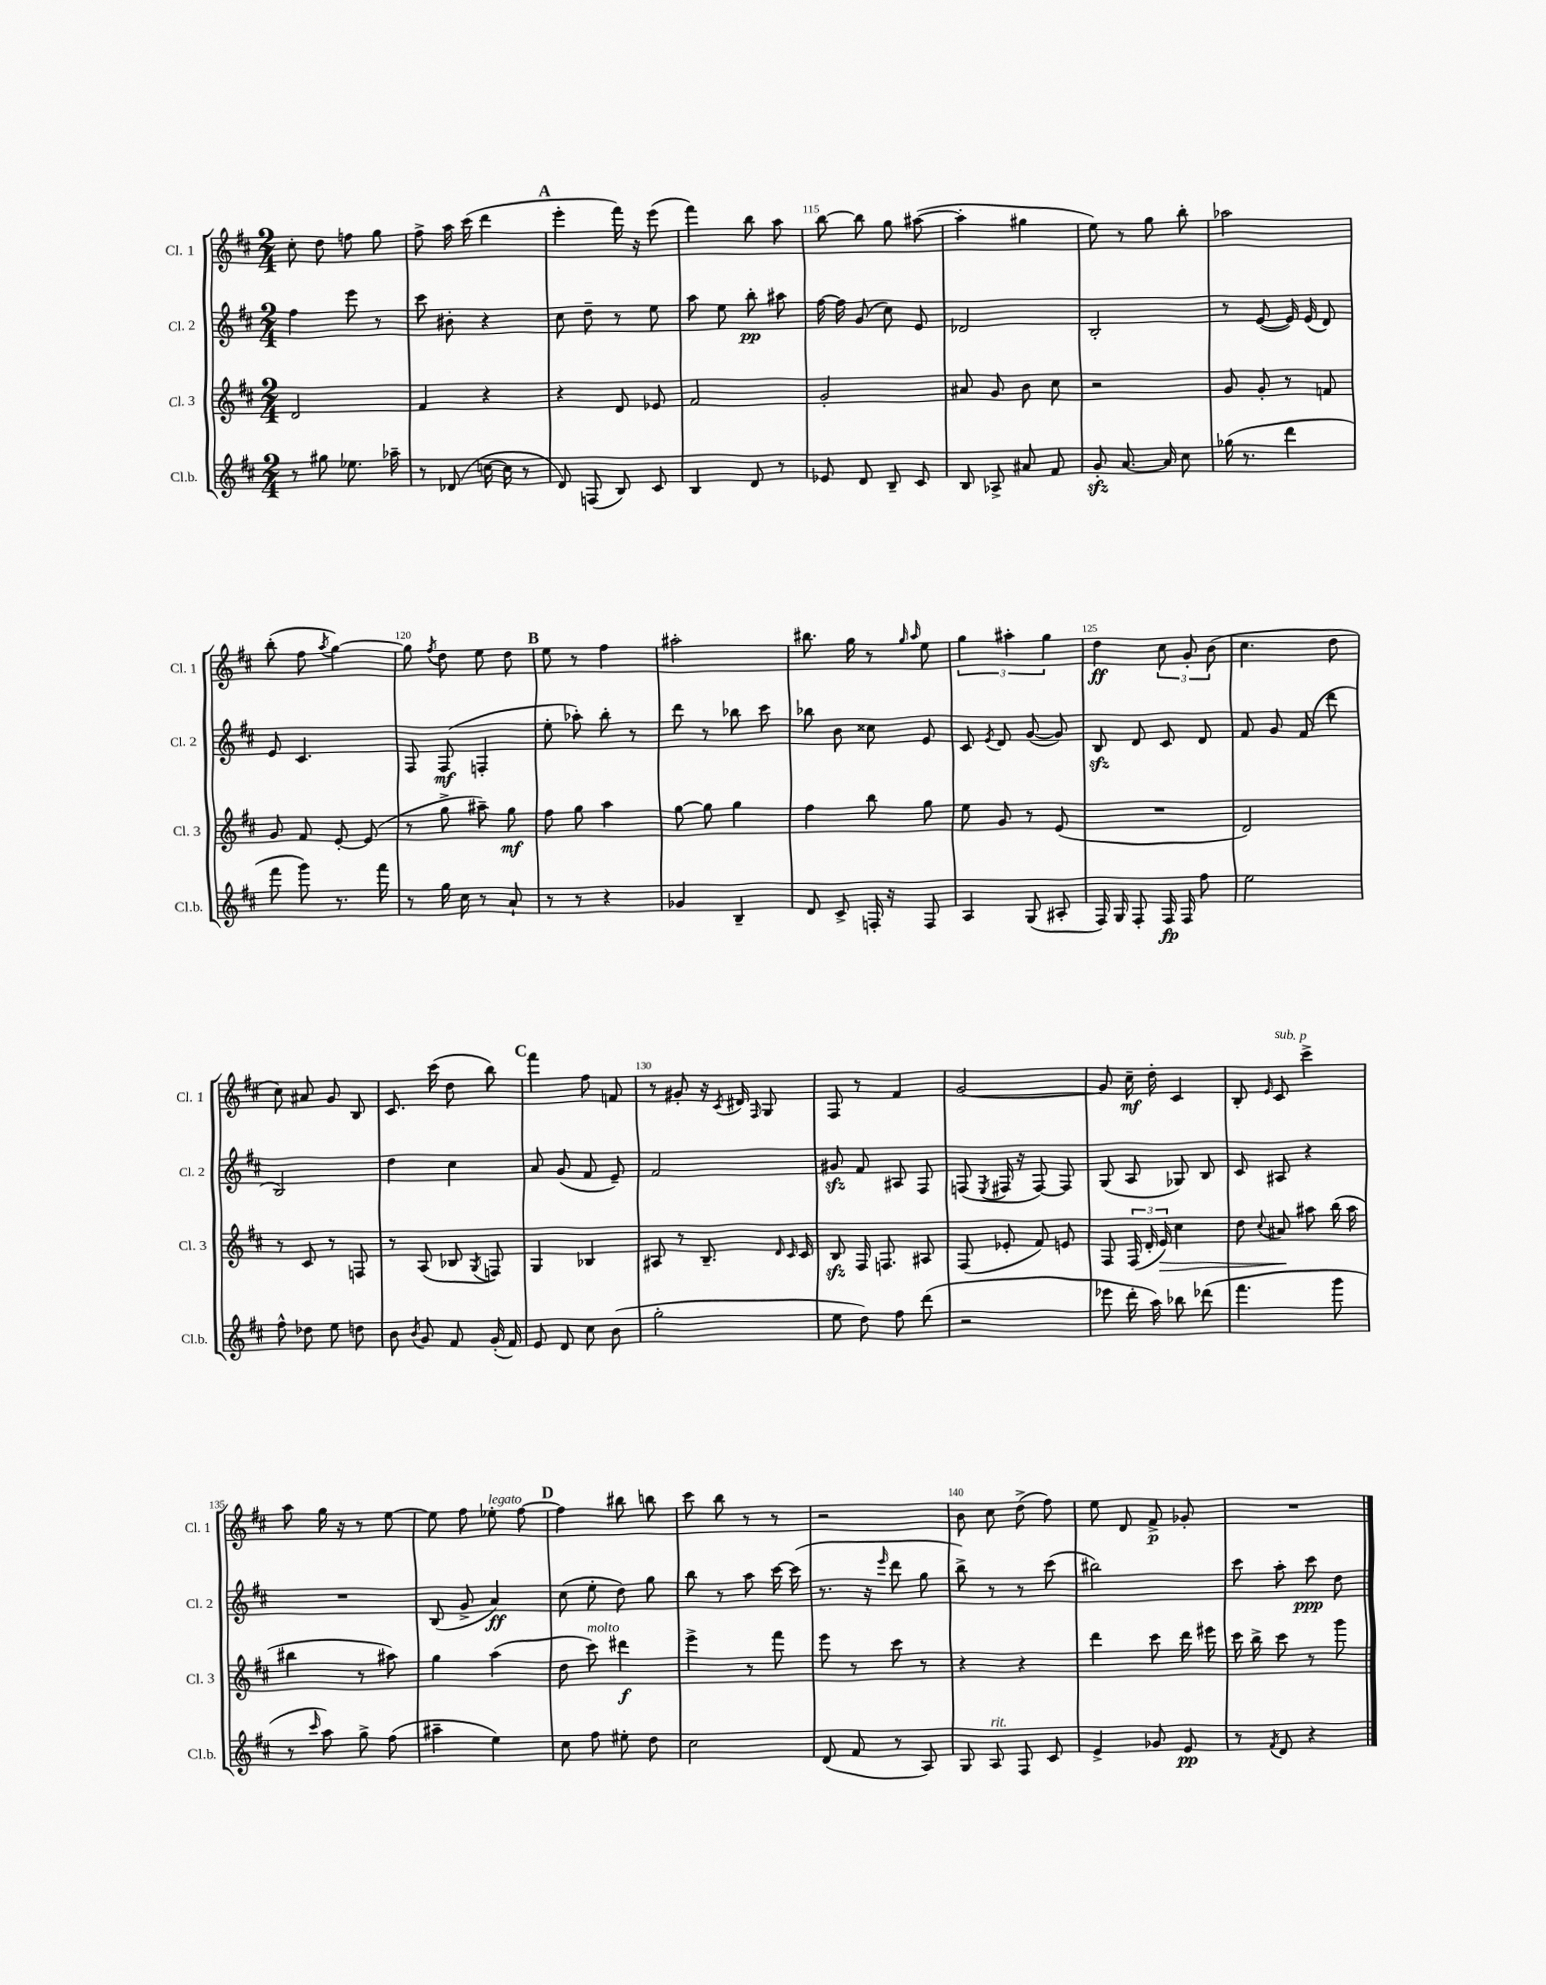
<<
\new StaffGroup <<
\new Staff = "s0" \with { instrumentName = "Cl. 1" shortInstrumentName = "Cl. 1" } {
    \clef treble \key d \major \numericTimeSignature \time 2/4
    \autoBeamOff cis''8-. d''8 f''8 g''8 |
    fis''8-> a''16 cis'''16( d'''4 |
    \mark \markup { \bold "A" } e'''4-. fis'''16) r16 e'''8( |
    fis'''4) b''8 a''8 |
    b''8~ b''8 g''8 ais''8~( |
    ais''4-. gis''4 |
    e''8) r8 g''8 b''8-. |
    aes''2 |
    b''8-.( fis''8 \acciaccatura { a''8 } g''4~) |
    g''8 \acciaccatura { fis''8 } d''8 e''8 d''8 |
    \mark \markup { \bold "B" } e''8 r8 fis''4 |
    ais''2-. |
    bis''8. g''16 r8 \grace { g''16 a''16 } e''8 |
    \tuplet 3/2 { g''4 ais''4-. g''4 } |
    d''4\ff \tuplet 3/2 { cis''8 g'8-. b'8( } |
    cis''4. d''8 |
    cis''8) ais'8 g'8 b8 |
    cis'8. cis'''16( d''8 b''8) |
    \mark \markup { \bold "C" } fis'''4 fis''8 f'8 |
    r8 gis'8-. r16 \acciaccatura { cis'8 } dis'16 \grace { fis16 } g8 |
    fis8 r8 fis'4 |
    g'2~ |
    g'8 cis''16--\mf d''16-. cis'4 |
    b8-. \grace { e'16 } cis'8^\markup { \italic "sub. p" } cis'''4-> |
    a''8 g''16 r16 r8 e''8~ |
    e''8 fis''8 ees''8-.^\markup { \italic "legato" } fis''8~ |
    \mark \markup { \bold "D" } fis''4 bis''8 b''8 |
    cis'''8 b''8 r8 r8 |
    r2 |
    b'8 cis''8 d''8->( fis''8) |
    e''8 d'8 fis'8->\p ges'8-. |
    R2 \bar "|." |
}
\new Staff = "s1" \with { instrumentName = "Cl. 2" shortInstrumentName = "Cl. 2" } {
    \clef treble \key d \major \numericTimeSignature \time 2/4
    \autoBeamOff fis''4 e'''8 r8 |
    cis'''8 bis'8-. r4 |
    \mark \markup { \bold "A" } cis''8 d''8-- r8 e''8 |
    a''8 e''8 b''8-.\pp ais''8 |
    fis''16~ fis''16 g'8( cis''8) e'8 |
    des'2 |
    b2-. |
    r8 e'8~( e'16) e'16( d'8) |
    e'8 cis'4. |
    fis8 fis8\mf( f4-. |
    \mark \markup { \bold "B" } e''8-. aes''8-.) b''8-. r8 |
    d'''8 r8 bes''8 cis'''8 |
    bes''8 b'8 cisis''8 e'8 |
    cis'8 \acciaccatura { e'8 } d'8 g'8~( g'8) |
    b8\sfz d'8 cis'8 d'8 |
    fis'8 g'8 fis'8( d'''8 |
    b2) |
    d''4 cis''4 |
    \mark \markup { \bold "C" } a'8 g'8( fis'8 e'8--) |
    fis'2 |
    gis'8\sfz fis'8 ais8 fis8 |
    f8( \acciaccatura { e8 } fis16 r16 fis8~) fis8 |
    g8( a8 ges8) b8 |
    cis'8 ais8 r4 |
    R2 |
    b8( g'8-> a'4\ff) |
    \mark \markup { \bold "D" } cis''8( e''8-. d''8) g''8 |
    b''8 r8 a''8 cis'''16~ cis'''16( |
    r8. r16 \grace { e'''16 } d'''8 g''8 |
    b''8->) r8 r8 cis'''8( |
    bis''2) |
    cis'''8 a''8-. cis'''8\ppp d''8 \bar "|." |
}
\new Staff = "s2" \with { instrumentName = "Cl. 3" shortInstrumentName = "Cl. 3" } {
    \clef treble \key d \major \numericTimeSignature \time 2/4
    \autoBeamOff d'2 |
    fis'4 r4 |
    \mark \markup { \bold "A" } r4 d'8 ees'8 |
    fis'2 |
    g'2-. |
    ais'8 g'8 b'8 cis''8 |
    r2 |
    g'8 g'8-. r8 f'8 |
    g'8 fis'8 e'8~-. e'8( |
    r8 g''8-> ais''8--) g''8\mf |
    \mark \markup { \bold "B" } fis''8 g''8 a''4 |
    g''8~ g''8 g''4 |
    fis''4 b''8 g''8 |
    e''8 g'8 r8 e'8( |
    R2 |
    d'2) |
    r8 cis'8 r8 f8 |
    r8 a8( bes8 \acciaccatura { g8 } f8) |
    \mark \markup { \bold "C" } g4 bes4 |
    ais8 r8 b8.-- \grace { d'16 cis'16 } cis'16 |
    b8\sfz fis16 f8. ais8 |
    fis8( ees'8-. fis'8) e'8 |
    fis8 \tuplet 3/2 { fis16( d'16-. e'16\>) } cis''4 |
    d''8 \appoggiatura { cis''8 } ais'8\! ais''8 b''16( ais''16 |
    bis''4 r8 ais''8) |
    g''4 a''4( |
    \mark \markup { \bold "D" } d''8 cis'''8^\markup { \italic "molto" }) dis'''4\f |
    e'''4-> r8 fis'''8 |
    e'''8 r8 cis'''8 r8 |
    r4 r4 |
    d'''4 cis'''8 d'''16 eis'''16 |
    cis'''16 b''16-> cis'''8 r8 g'''8 \bar "|." |
}
\new Staff = "s3" \with { instrumentName = "Cl.b." shortInstrumentName = "Cl.b." } {
    \clef treble \key d \major \numericTimeSignature \time 2/4
    \autoBeamOff r8 gis''8 ees''8. aes''16-- |
    r8 des'8( c''16~ c''16 r8 |
    \mark \markup { \bold "A" } d'8) f8( b8) cis'8 |
    b4 d'8 r8 |
    ees'8 d'8 b8-- cis'8 |
    b8 aes8-> ais'8 fis'8 |
    g'8-.\sfz a'8.~ a'16 cis''8 |
    ges''16( r8. d'''4 |
    fis'''8 g'''8) r8. fis'''16 |
    r8 g''16 cis''16 r8 a'8-! |
    \mark \markup { \bold "B" } r8 r8 r4 |
    ges'4 b4-- |
    d'8 cis'8-> f16-. r16 f8 |
    a4 g8( ais8-. |
    fis16) g16 fis8-. fis16\fp fis16 fis''8 |
    e''2 |
    fis''8-^ des''8 e''8 d''8 |
    b'8 \acciaccatura { b'8 } g'8 fis'8 g'16-.( fis'16) |
    \mark \markup { \bold "C" } e'8 d'8 cis''8 b'8( |
    g''2-. |
    e''8 d''8) fis''8 d'''8( |
    r2 |
    ees'''8 d'''16-. a''16) bes''8 des'''8( |
    fis'''4. g'''8 |
    r8 \grace { cis'''16 } a''8) g''8-> fis''8( |
    ais''4-- e''4) |
    \mark \markup { \bold "D" } cis''8 fis''8 eis''8-. d''8 |
    cis''2 |
    d'8( fis'8 r8 a8) |
    g8 a8^\markup { \italic "rit." } fis8 cis'8 |
    e'4-> ges'8 e'8\pp |
    r8 \acciaccatura { fis'8 } d'8 r4 \bar "|." |
}
>>
>>
\layout { \context { \Score currentBarNumber = #111 \override BarNumber.break-visibility = ##(#f #t #t) barNumberVisibility = #(every-nth-bar-number-visible 5) } }
